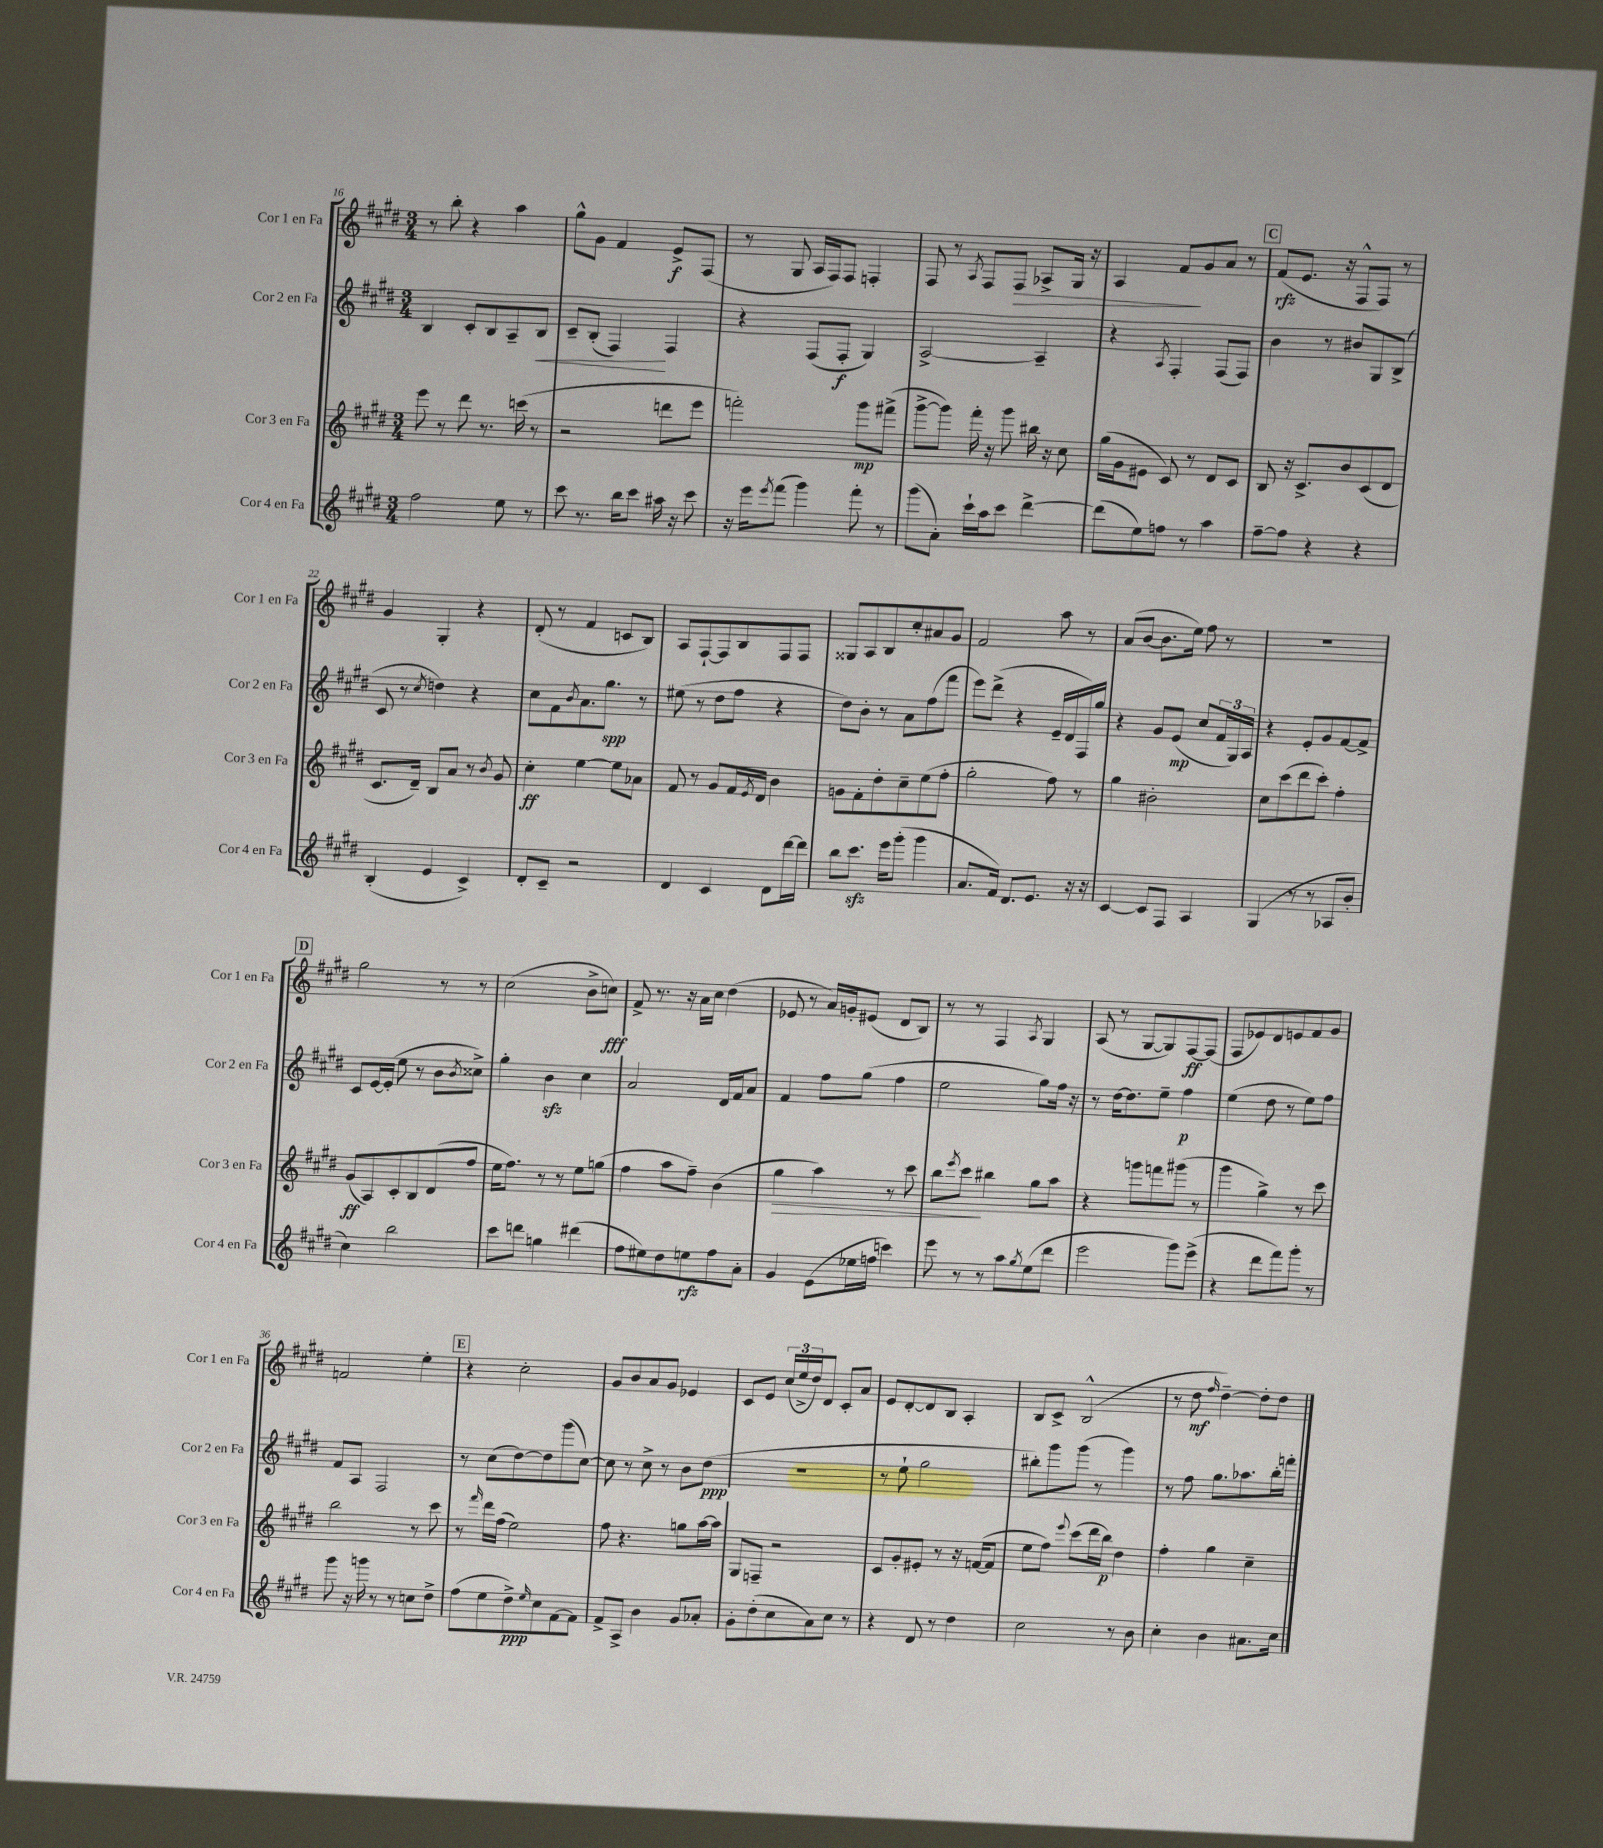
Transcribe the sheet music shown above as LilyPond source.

<<
\new StaffGroup <<
\new Staff = "s0" \with { instrumentName = "Cor 1 en Fa" shortInstrumentName = "Cor 1 en Fa" } {
    \clef treble \key e \major \numericTimeSignature \time 3/4
    r8 b''8-. r4 a''4 |
    gis''8-^ gis'8 fis'4 e'8->\f fis8( |
    r8 gis8 a16 fis16) fis8 f4-. |
    fis8 r8 \acciaccatura { a8 } fis8 fis8\> aes8-> gis16 r16 |
    a4 fis'8\! gis'8 a'8 r8 |
    \mark \markup { \box "C" } fis'8\rfz( e'8. r16 fis8-^ fis8) r8 |
    gis'4 gis4-. r4 |
    dis'8-.( r8 fis'4 c'8 b8) |
    a8 fis8~-! fis8 b8 fis8 fis8 |
    gisis8 a8 b8 cis''8-. ais'8 gis'8 |
    fis'2 a''8 r8 |
    a'8( b'8~ b'8. e''16) fis''8 r8 |
    R2. |
    \mark \markup { \box "D" } gis''2 r8 r8 |
    cis''2( b'8-> c''8\fff) |
    fis'8-> r8. r16 a'16 cis''16 dis''4( |
    ees'8 r8 a'16) g'16-. eis'8( dis'8 b8) |
    r8 r8 fis4 \acciaccatura { a8 } gis4 |
    a8( r8 gis8~ gis8) fis8~\ff fis8( |
    fis8 ees'8) dis'8 e'8 fis'8 gis'8 |
    f'2 e''4-. |
    \mark \markup { \box "E" } r4 cis''2-. |
    gis'8 b'8 a'8 gis'8 ees'4 |
    cis'8 e'8 \tuplet 3/2 { cis''16( e''16-> dis''16) } dis'8 cis'8-. a'8 |
    e'8 dis'8~-. dis'8 b8 a4-. |
    b8 cis'8-> b2-^( |
    r8 dis''8\mf \grace { fis''16 } dis''4~--) dis''8-. dis''8 \bar "|." |
}
\new Staff = "s1" \with { instrumentName = "Cor 2 en Fa" shortInstrumentName = "Cor 2 en Fa" } {
    \clef treble \key e \major \numericTimeSignature \time 3/4
    b4 cis'8-. b8 a8-- b8\< |
    cis'8-- b8-.( fis4\!) fis4 |
    r4 fis8( fis8-.\f gis4) |
    a2~-> a4-- |
    r4 \acciaccatura { a8 } fis4-. fis8( fis8) |
    \mark \markup { \box "C" } b'4 r8 bis'8 gis8 b8->( |
    cis'8 r8 \acciaccatura { cis''8 } d''4) r4 |
    cis''8 fis'8 \acciaccatura { b'8 } a'8. gis''8.\spp r8 |
    eis''8( r8 dis''8 fis''8 r4 |
    dis''8) b'8-. r8 a'8 fis''8( fis'''8 |
    e'''8) dis'''8->( r4 e'16-- dis'16 fis16) gis''16 |
    r4 gis'8 e'8\mp( cis''8 \tuplet 3/2 { fis'16 gis16) a16 } |
    r4 e'8-. gis'8 fis'8~ fis'8-> |
    \mark \markup { \box "D" } cis'8 e'16~ e'16-.( e''8 r8 b'8 \acciaccatura { b'8 } cisis''8->) |
    gis''4-. b'4\sfz cis''4 |
    a'2 dis'16 fis'16 a'8 |
    fis'4 fis''8 gis''8( fis''4 |
    e''2 gis''8) fis''16 r16 |
    r8 dis''16~ dis''8. e''8-- fis''4\p |
    e''4( dis''8 r8 e''8) fis''8 |
    fis'8 a8 fis2 |
    \mark \markup { \box "E" } r8 cis''8( dis''8~) dis''8 gis'''8( cis''8~) |
    cis''8 r8 cis''8-> r8 b'8 dis''8\ppp( |
    R2. |
    r8 e''8-! gis''2 |
    bis''8-.) gis'''8 gis'''8( r8 gis'''4) |
    r8 fis''8 gis''8. aes''8. b''16-. f'''16-. \bar "|." |
}
\new Staff = "s2" \with { instrumentName = "Cor 3 en Fa" shortInstrumentName = "Cor 3 en Fa" } {
    \clef treble \key e \major \numericTimeSignature \time 3/4
    e'''8 r8 dis'''8 r8. c'''16( r8 |
    r2 d'''8 e'''8 |
    f'''2-.) gis'''8\mp fis'''8->( |
    gis'''8~-> gis'''8) fis'''16-. r16 gis'''8 bis''16 r16 cis''8 |
    gis''16( gis'16 eis'8 cis'8) r8 dis'8 cis'8 |
    \mark \markup { \box "C" } b8 r16 cis'8.-> b'8 cis'8( dis'8 |
    cis'8. dis'16--) b8 a'8 r8 \acciaccatura { b'8 } gis'8 |
    cis''4-.\ff e''4~ e''8 aes'8 |
    fis'8 r8 gis'8 fis'16 \acciaccatura { e'8 } dis'16 b'4 |
    g'8 fis'8-. dis''8-. cis''8-- e''8( fis''8-. |
    gis''2-. fis''8) r8 |
    gis''4 bis'2-. |
    cis''8 cis'''8( dis'''8 cis'''8-.) fis''4-. |
    \mark \markup { \box "D" } gis'8\ff( a8) cis'8-. b8 dis'8( fis''8 |
    e''16 fis''8.) r8 r8 e''8 g''8( |
    fis''4 a''8 fis''8--) b'4( |
    gis''4\> a''4) r8 cis'''8 |
    b''8 \acciaccatura { e'''8 } cis'''8\! bis''4 gis''8 a''8 |
    r4 g'''8 f'''8 gis'''8( r8 |
    gis'''4 gis''4->) r8 cis'''8 |
    b''2 r8 cis'''8 |
    \mark \markup { \box "E" } r8 \grace { fis'''16 } dis'''16 fis''16( e''2) |
    fis''8 r4. g''8 a''16~ a''16 |
    gis8 f8-- r2 |
    cis'8 gis'8-. eis'8-. r8 r16 f'16~( f'8 |
    e''8 fis''8) \appoggiatura { e'''8 } cis'''8( dis'''16 b''16\p) dis''4 |
    fis''4-. gis''4 cis''4-- \bar "|." |
}
\new Staff = "s3" \with { instrumentName = "Cor 4 en Fa" shortInstrumentName = "Cor 4 en Fa" } {
    \clef treble \key e \major \numericTimeSignature \time 3/4
    fis''2 e''8 r8 |
    cis'''8 r8. b''16 cis'''8 ais''16 r16 cis'''8 |
    r16 e'''16 \acciaccatura { e'''8 } fis'''8( gis'''4) fis'''8-. r8 |
    gis'''8( a'8-.) cis'''16-! a''16 cis'''8 dis'''4~-> |
    dis'''8( e''8) f''8 r8 a''4 |
    \mark \markup { \box "C" } fis''8~-- fis''8 r4 r4 |
    b4-.( e'4 cis'4->) |
    dis'8-. cis'8-- r2 |
    dis'4 cis'4 dis'8 dis'''16~ dis'''16 |
    b''8 cis'''8.\sfz e'''16 gis'''8-.( gis'''4 |
    a'8. fis'16) dis'8. e'8. r16 r16 |
    cis'4~ cis'8 fis8 a4 |
    gis4( r8 r8 aes8 b'8-. |
    \mark \markup { \box "D" } cis''4) b''2 |
    cis'''8 d'''8 g''4 dis'''4( |
    fis''8 eis''8) dis''8 e''8\rfz fis''8 a'8-. |
    gis'4 e'8( ees''16 f''16 c'''4) |
    e'''8 r8 r8 a''8 \acciaccatura { gis''8 } e''8( dis'''8 |
    e'''2 gis'''8) e'''8->( |
    r4 dis'''8 fis'''8) gis'''8-. r8 |
    gis'''8 r16 g'''16 r8 r8 c''8 dis''8-> |
    \mark \markup { \box "E" } fis''8( e''8 dis''8->\ppp) \grace { e''16 } cis''8 fis'8~ fis'8 |
    fis'8-> a8-> b'4 gis'8 aes'8-. |
    gis'8-. dis''8-.( cis''8 a'8) cis''8 r8 |
    r4 dis'8 r8 dis''4 |
    cis''2 r8 b'8 |
    cis''4-. b'4 ais'8. cis''16 \bar "|." |
}
>>
>>
\layout { \context { \Score currentBarNumber = #16 } }
